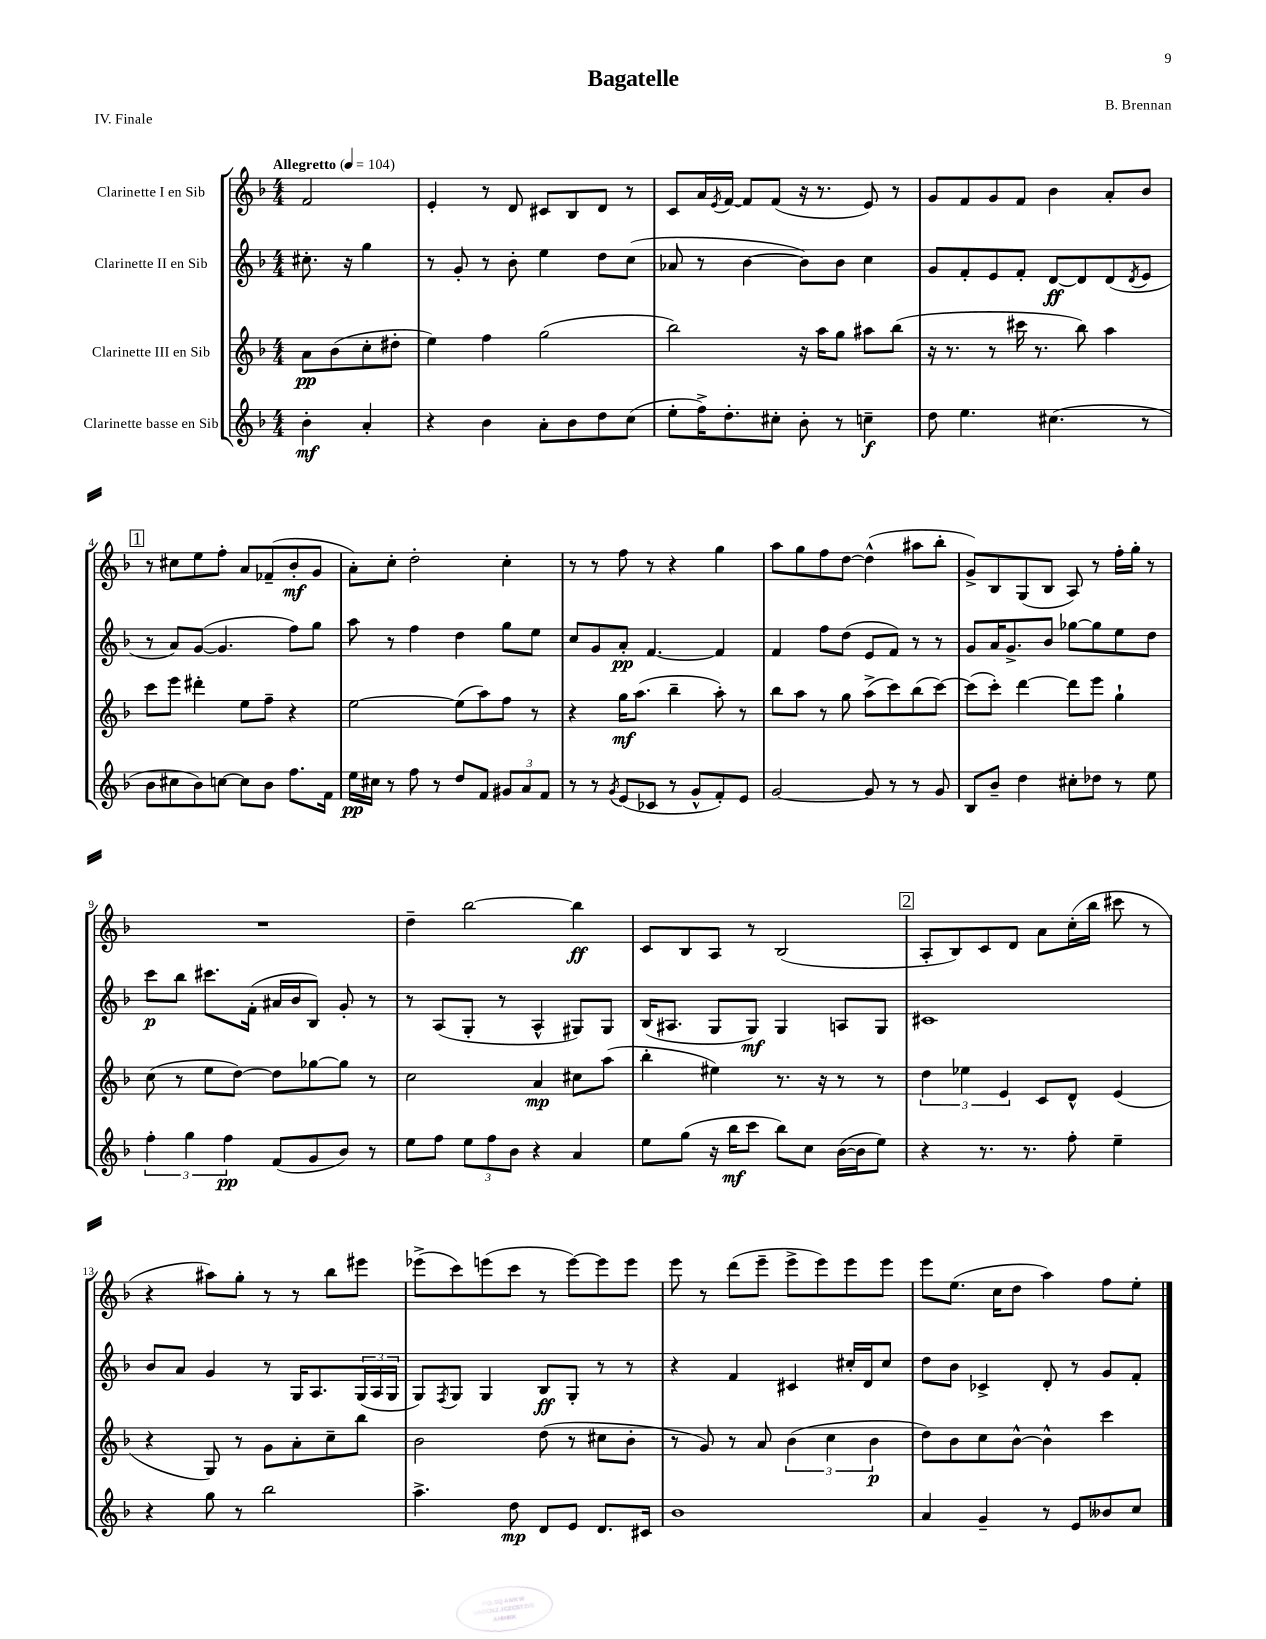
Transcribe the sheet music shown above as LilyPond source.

\header { title = "Bagatelle" composer = "B. Brennan" piece = "IV. Finale" }
<<
\new StaffGroup <<
\new Staff = "s0" \with { instrumentName = "Clarinette I en Sib" } {
    \clef treble \key f \major \numericTimeSignature \time 4/4 \partial 2 \tempo "Allegretto" 4 = 104
    f'2 |
    e'4-. r8 d'8 cis'8 bes8 d'8 r8 |
    c'8 a'16 \acciaccatura { e'8 } f'16~ f'8 f'8( r16 r8. e'8) r8 |
    g'8 f'8 g'8 f'8 bes'4 a'8-. bes'8 |
    \mark \markup { \box "1" } r8 cis''8 e''8 f''8-. a'8 fes'8--( bes'8-.\mf g'8 |
    a'8-.) c''8-. d''2-. c''4-. |
    r8 r8 f''8 r8 r4 g''4 |
    a''8 g''8 f''8 d''8~ d''4-^( ais''8 bes''8-. |
    g'8->) bes8 g8( bes8 a8) r8 f''16-. g''16-. r8 |
    R1 |
    d''4-- bes''2~ bes''4\ff |
    c'8 bes8 a8 r8 bes2( |
    \mark \markup { \box "2" } a8-. bes8) c'8 d'8 a'8 c''16-.( bes''16 cis'''8 r8 |
    r4 ais''8) g''8-. r8 r8 bes''8 eis'''8 |
    ees'''8->( c'''8) e'''8( c'''8 r8 e'''8~) e'''8 e'''8 |
    e'''8 r8 d'''8( e'''8-- e'''8-> e'''8) e'''8 e'''8 |
    e'''8 e''8.( c''16 d''8 a''4) f''8 e''8-. \bar "|." |
}
\new Staff = "s1" \with { instrumentName = "Clarinette II en Sib" } {
    \clef treble \key f \major \numericTimeSignature \time 4/4 \partial 2
    cis''8.-. r16 g''4 |
    r8 g'8-. r8 bes'8-. e''4 d''8 c''8( |
    aes'8 r8 bes'4~ bes'8) bes'8 c''4 |
    g'8 f'8-. e'8 f'8-. d'8~\ff d'8 d'8( \acciaccatura { d'8 } e'8 |
    \mark \markup { \box "1" } r8 a'8) g'8~( g'4. f''8) g''8 |
    a''8 r8 f''4 d''4 g''8 e''8 |
    c''8 g'8 a'8-.\pp f'4.~ f'4 |
    f'4 f''8 d''8( e'8 f'8) r8 r8 |
    g'8 a'16 g'8.-> bes'8 ges''8~ ges''8 e''8 d''8 |
    c'''8\p bes''8 cis'''8. f'16-.( ais'16 bes'16 bes8) g'8-. r8 |
    r8 a8( g8-. r8 a4-^ gis8) gis8 |
    bes16( ais8. g8 g8\mf) g4 a8 g8 |
    \mark \markup { \box "2" } cis'1 |
    bes'8 a'8 g'4 r8 g16 a8. \tuplet 3/2 { g16( a16 g16 } |
    g8) \acciaccatura { f8 } g8 g4 bes8\ff g8-. r8 r8 |
    r4 f'4 cis'4 cis''16-. d'16 cis''8 |
    d''8 bes'8 ces'4-> d'8-. r8 g'8 f'8-. \bar "|." |
}
\new Staff = "s2" \with { instrumentName = "Clarinette III en Sib" } {
    \clef treble \key f \major \numericTimeSignature \time 4/4 \partial 2
    a'8\pp bes'8( c''8-. dis''8-. |
    e''4) f''4 g''2( |
    bes''2) r16 a''16 g''8 ais''8 bes''8( |
    r16 r8. r8 cis'''16 r8. bes''8) a''4 |
    \mark \markup { \box "1" } c'''8 e'''8 dis'''4-. e''8 f''8-- r4 |
    e''2~ e''8( a''8) f''8 r8 |
    r4 g''16\mf a''8.( bes''4-- a''8-.) r8 |
    bes''8 a''8 r8 g''8 a''8->( c'''8) bes''8( c'''8~) |
    c'''8( c'''8-.) d'''4~ d'''8 e'''8 g''4-! |
    c''8( r8 e''8 d''8~) d''8 ges''8~ ges''8 r8 |
    c''2 a'4\mp cis''8 a''8( |
    bes''4-. eis''4) r8. r16 r8 r8 |
    \mark \markup { \box "2" } \tuplet 3/2 { d''4 ees''4 e'4 } c'8 d'8-^ e'4( |
    r4 g8) r8 g'8 a'8-. c''8-- bes''8 |
    bes'2 d''8( r8 cis''8 bes'8-. |
    r8 g'8) r8 a'8 \tuplet 3/2 { bes'4( c''4 bes'4\p } |
    d''8) bes'8 c''8 bes'8~-^ bes'4-^ c'''4 \bar "|." |
}
\new Staff = "s3" \with { instrumentName = "Clarinette basse en Sib" } {
    \clef treble \key f \major \numericTimeSignature \time 4/4 \partial 2
    bes'4-.\mf a'4-. |
    r4 bes'4 a'8-. bes'8 d''8 c''8( |
    e''8-. f''16->) d''8.-. cis''8-. bes'8-. r8 c''4--\f |
    d''8 e''4. cis''4.( r8 |
    \mark \markup { \box "1" } bes'8 cis''8 bes'8) c''8~ c''8 bes'8 f''8. f'16 |
    e''16\pp cis''16 r8 f''8 r8 d''8 f'8 \tuplet 3/2 { gis'8 a'8 f'8 } |
    r8 r8 \acciaccatura { g'8 } e'8( ces'8 r8 g'8-^ f'8-.) e'8 |
    g'2~ g'8 r8 r8 g'8 |
    bes8 bes'8-- d''4 cis''8-. des''8 r8 e''8 |
    \tuplet 3/2 { f''4-. g''4 f''4\pp } f'8( g'8 bes'8) r8 |
    e''8 f''8 \tuplet 3/2 { e''8 f''8 bes'8 } r4 a'4 |
    e''8 g''8( r16 bes''16\mf c'''8 bes''8) c''8 bes'16~( bes'16 e''8) |
    \mark \markup { \box "2" } r4 r8. r8. f''8-. e''4-- |
    r4 g''8 r8 bes''2 |
    a''4.-> d''8\mp d'8 e'8 d'8. cis'16 |
    bes'1 |
    a'4 g'4-- r8 e'8 beses'8 c''8 \bar "|." |
}
>>
>>
